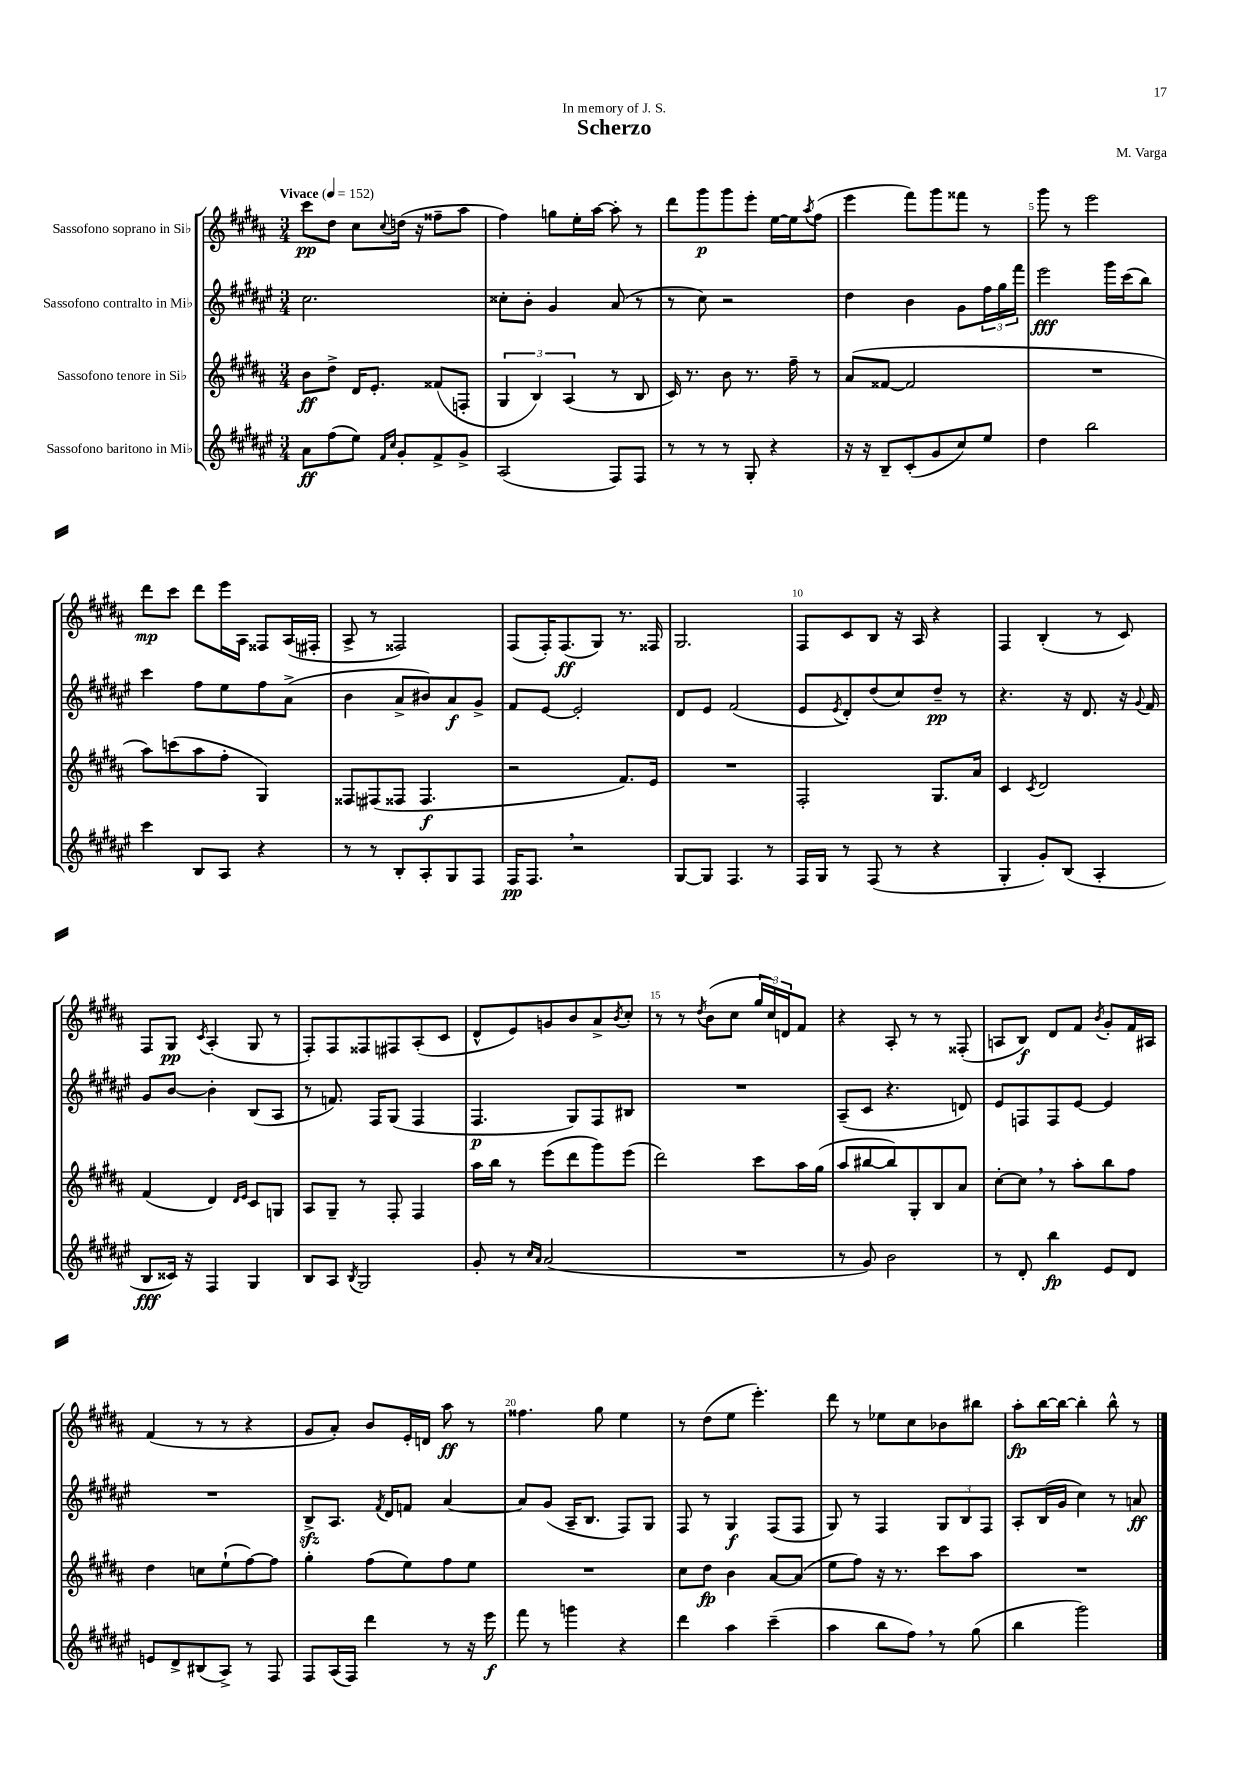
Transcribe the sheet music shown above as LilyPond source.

\header { title = "Scherzo" composer = "M. Varga" dedication = "In memory of J. S." }
<<
\new StaffGroup <<
\new Staff = "s0" \with { instrumentName = "Sassofono soprano in Sib" } {
    \clef treble \key b \major \numericTimeSignature \time 3/4 \tempo "Vivace" 4 = 152
    cis'''8\pp dis''8 cis''8 \appoggiatura { cis''8 } d''16( r16 fisis''8-- ais''8 |
    fis''4) g''8 e''16-. ais''16~ ais''8-. r8 |
    dis'''8 gis'''8\p gis'''8 e'''8-. e''16~ e''16 \acciaccatura { ais''8 } fis''8( |
    e'''4 fis'''8) gis'''8 fisis'''8 r8 |
    gis'''8 r8 e'''2 |
    dis'''8\mp cis'''8 dis'''8 e'''16 ais16 fisis8 ais16( fis16-. |
    ais8-> r8 fisis2) |
    fis8( fis16-.) fis8.\ff( gis8) r8. fisis16 |
    gis2. |
    fis8 cis'8 b8 r16 ais16 r4 |
    fis4 b4-.( r8 cis'8) |
    fis8 gis8\pp \acciaccatura { cis'8 } ais4-.( gis8 r8 |
    fis8-.) fis8 fisis8 fis8 ais8-.( cis'8 |
    dis'8-^ e'8) g'8 b'8 ais'8-> \acciaccatura { b'8 } cis''8-. |
    r8 r8 \acciaccatura { dis''8 } b'8( cis''8 \tuplet 3/2 { gis''16 cis''16) d'16 } fis'8 |
    r4 ais8-. r8 r8 fisis8-.( |
    a8 b8\f) dis'8 fis'8 \acciaccatura { b'8 } gis'8-. fis'16 ais16 |
    fis'4( r8 r8 r4 |
    gis'8 ais'8-.) b'8 e'16-. d'16 ais''8\ff r8 |
    fisis''4. gis''8 e''4 |
    r8 dis''8( e''8 e'''4.-.) |
    dis'''8 r8 ees''8 cis''8 bes'8 bis''8 |
    ais''8-.\fp b''16~ b''16~ b''4-. b''8-^ r8 \bar "|." |
}
\new Staff = "s1" \with { instrumentName = "Sassofono contralto in Mib" } {
    \clef treble \key fis \major \numericTimeSignature \time 3/4
    cis''2. |
    cisis''8-. b'8-. gis'4 ais'8( r8 |
    r8 cis''8) r2 |
    dis''4 b'4 gis'8 \tuplet 3/2 { fis''16 gis''16 fis'''16 } |
    eis'''2\fff gis'''16 cis'''16( b''8) |
    cis'''4 fis''8 eis''8 fis''8 ais'8->( |
    b'4 ais'8-> bis'8) ais'8\f gis'8-> |
    fis'8 eis'8~ eis'2-. |
    dis'8 eis'8 fis'2( |
    eis'8 \acciaccatura { eis'8 } dis'8-.) dis''8( cis''8) dis''8--\pp r8 |
    r4. r16 dis'8. r16 \appoggiatura { gis'8 } fis'16 |
    gis'8 b'8~ b'4-. b8( ais8 |
    r8 f'8.) fis16 gis8( fis4 |
    fis4.\p gis8) fis8 bis8 |
    R2. |
    ais8--( cis'8 r4. d'8) |
    eis'8 f8 f8 eis'8~ eis'4 |
    R2. |
    b8->\sfz ais8. \acciaccatura { fis'8 } dis'16 f'8 ais'4~ |
    ais'8 gis'8( ais16-- b8. fis8) gis8 |
    fis8 r8 gis4\f fis8( fis8 |
    gis8) r8 fis4 \tuplet 3/2 { gis8 b8 fis8 } |
    ais8-. b16( gis'16 cis''4) r8 a'8\ff \bar "|." |
}
\new Staff = "s2" \with { instrumentName = "Sassofono tenore in Sib" } {
    \clef treble \key b \major \numericTimeSignature \time 3/4
    b'8\ff dis''8-> dis'16 e'8.-. fisis'8( f8-. |
    \tuplet 3/2 { gis4 b4) ais4( } r8 b8 |
    cis'16) r8. b'8 r8. fis''16-- r8 |
    ais'8( fisis'8~ fisis'2 |
    R2. |
    ais''8) c'''8( ais''8 fis''8-. gis4) |
    fisis8 fis8( fisis8 fisis4.\f |
    r2 fis'8.) e'16 |
    R2. |
    fis2-. gis8. ais'16 |
    cis'4 \acciaccatura { cis'8 } dis'2 |
    fis'4( dis'4) \grace { dis'16 e'16 } cis'8 g8 |
    ais8 gis8-- r8 fis8-. fis4 |
    ais''16 b''16 r8 e'''8( dis'''8 gis'''8) e'''8( |
    dis'''2) cis'''8 ais''16 gis''16( |
    ais''8 bis''8~ bis''8) gis8-. b8 ais'8 |
    cis''8~-. cis''8 \breathe r8 ais''8-. b''8 fis''8 |
    dis''4 c''8 e''8-!( fis''8~) fis''8 |
    gis''4-. fis''8( e''8) fis''8 e''8 |
    R2. |
    cis''8 dis''8\fp b'4 ais'8~ ais'8( |
    e''8 fis''8) r16 r8. cis'''8 ais''8 |
    R2. \bar "|." |
}
\new Staff = "s3" \with { instrumentName = "Sassofono baritono in Mib" } {
    \clef treble \key fis \major \numericTimeSignature \time 3/4
    ais'8\ff fis''8( eis''8) \grace { fis'16 cis''16 } gis'8-. fis'8-> gis'8-> |
    ais2( fis8) fis8 |
    r8 r8 r8 gis8-. r4 |
    r16 r16 b8-- cis'8-.( gis'8 cis''8) eis''8 |
    dis''4 b''2 |
    cis'''4 b8 ais8 r4 |
    r8 r8 b8-. ais8-. gis8 fis8 |
    fis16\pp fis8. \breathe r2 |
    gis8~ gis8 fis4. r8 |
    fis16 gis16 r8 fis8( r8 r4 |
    gis4-. gis'8-.) b8( ais4-. |
    b8\fff cisis'16) r16 fis4 gis4 |
    b8 ais8 \acciaccatura { b8 } gis2 |
    gis'8-. r8 \grace { cis''16 ais'16 } ais'2( |
    R2. |
    r8 gis'8) b'2 |
    r8 dis'8-. b''4\fp eis'8 dis'8 |
    e'8 dis'8-> bis8( ais8->) r8 fis8 |
    fis8 ais16( fis16) dis'''4 r8 r16 eis'''16\f |
    fis'''8 r8 g'''4 r4 |
    dis'''4 ais''4 cis'''4--( |
    ais''4 b''8 fis''8) \breathe r8 gis''8( |
    b''4 gis'''2) \bar "|." |
}
>>
>>
\layout { \context { \Score \override BarNumber.break-visibility = ##(#f #t #t) barNumberVisibility = #(every-nth-bar-number-visible 5) } }
